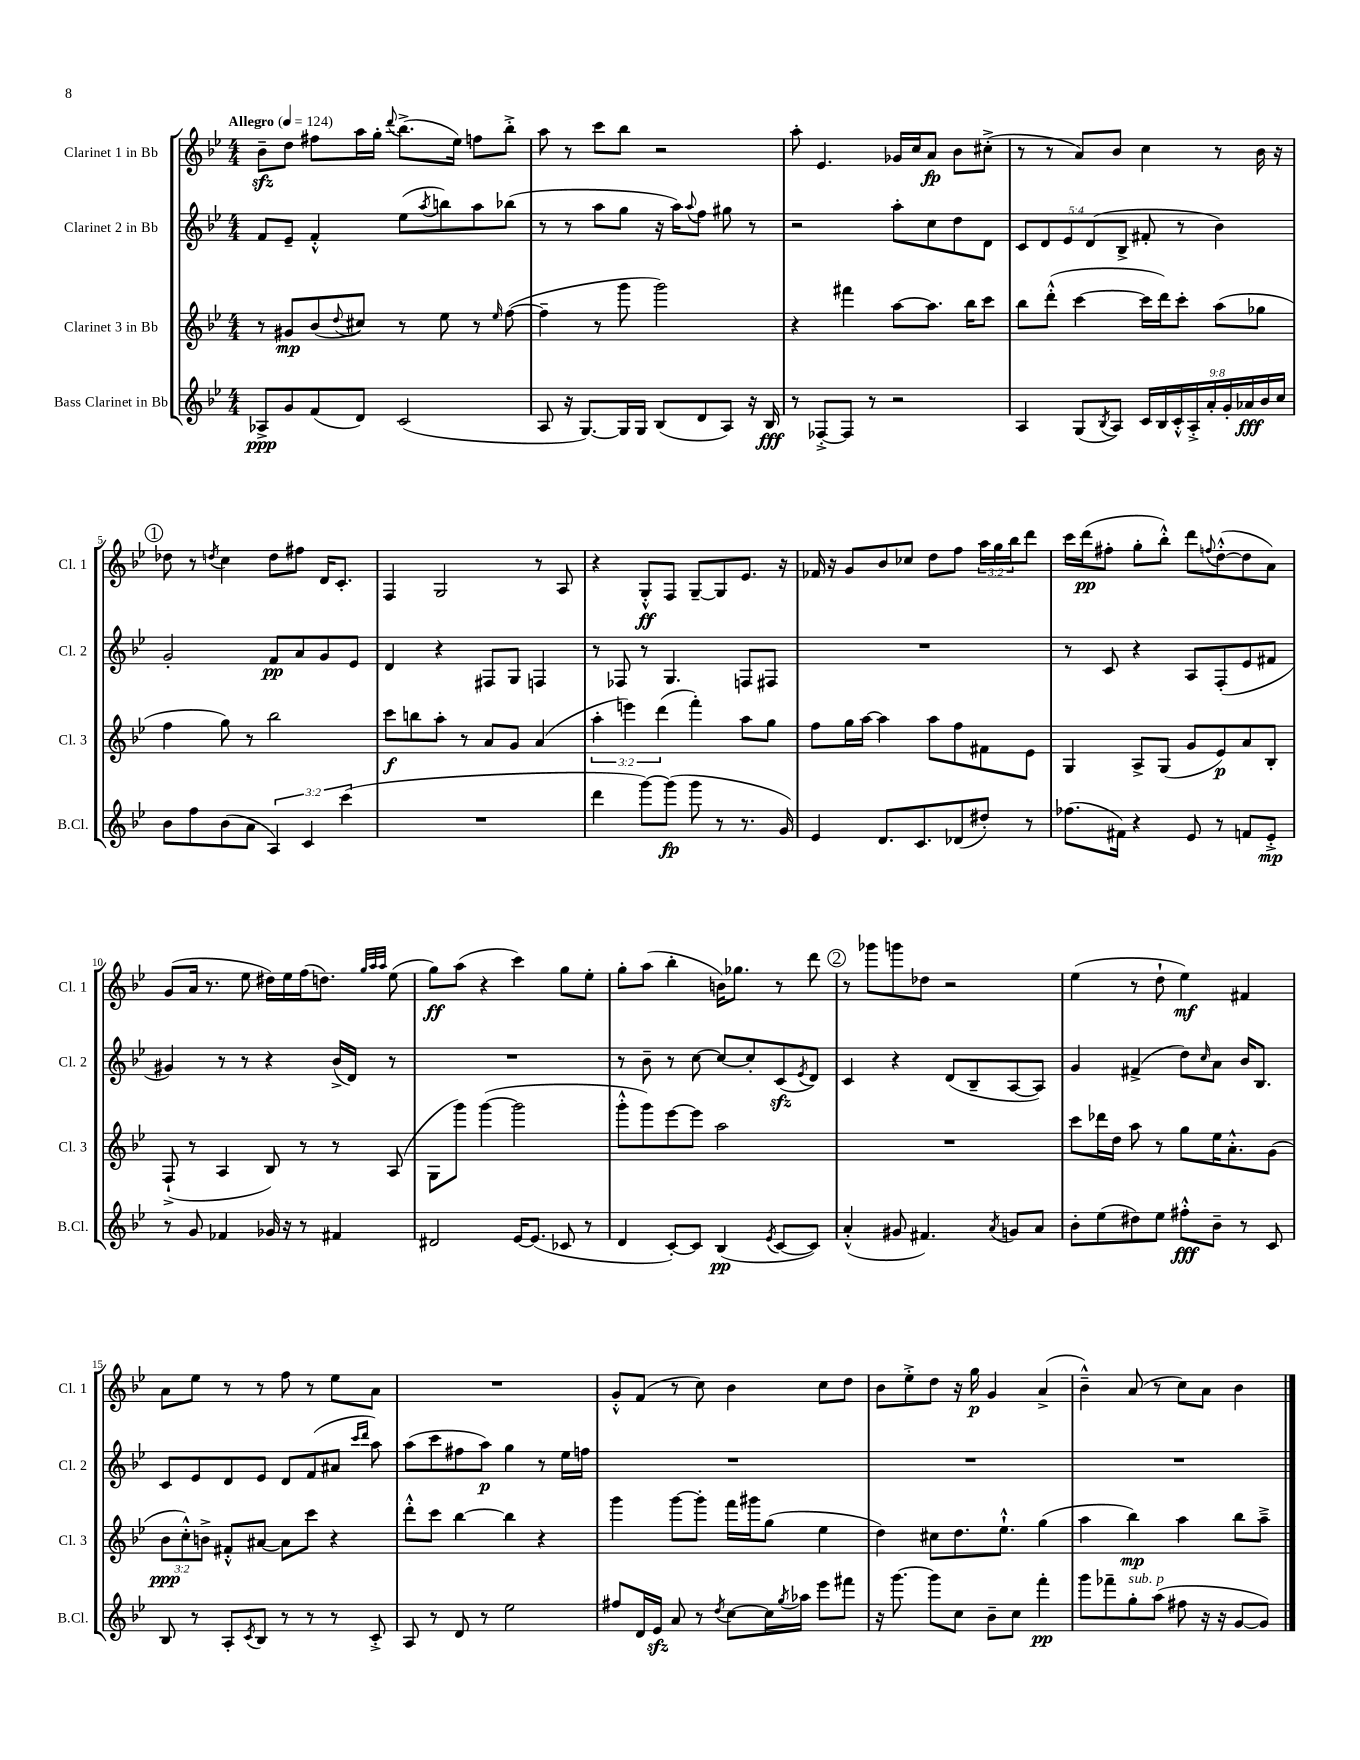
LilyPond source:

<<
\new StaffGroup <<
\new Staff = "s0" \with { instrumentName = "Clarinet 1 in Bb" shortInstrumentName = "Cl. 1" } {
    \clef treble \key bes \major \numericTimeSignature \time 4/4 \override Staff.TupletNumber.text = #tuplet-number::calc-fraction-text \tempo "Allegro" 4 = 124
    bes'8--\sfz d''8 fis''8 a''16 g''16-. \appoggiatura { d'''8 } bes''8.->( ees''16) f''8 bes''8-.-> |
    a''8 r8 c'''8 bes''8 r2 |
    a''8-. ees'4. ges'16 c''16 a'8\fp bes'8 cis''8-.->( |
    r8 r8 a'8) bes'8 c''4 r8 bes'16 r16 |
    \mark \markup { \circle "1" } des''8 r8 \acciaccatura { d''8 } c''4 d''8 fis''8 d'16 c'8.-. |
    f4 g2 r8 a8 |
    r4 g8-.-^\ff f8 g8~-- g8 ees'8. r16 |
    fes'16 r16 g'8 bes'8 ces''8 d''8 f''8 \tuplet 3/2 { a''16 g''16 bes''16 } d'''8 |
    c'''16 d'''16\pp( fis''8-. g''8-. bes''8-.-^) d'''8 \appoggiatura { f''8 } d''8~-.-^( d''8 a'8) |
    g'8( a'16 r8. ees''8 dis''16) ees''16 f''16( d''8.) \grace { g''32 a''32 a''32 } ees''8( |
    g''8\ff) a''8( r4 c'''4) g''8 ees''8-. |
    g''8-. a''8( bes''4-. b'16) ges''8. r8 d'''8 |
    \mark \markup { \circle "2" } r8 ges'''8 g'''8 des''8 r2 |
    ees''4( r8 d''8-! ees''4\mf) fis'4 |
    a'8 ees''8 r8 r8 f''8 r8 ees''8 a'8 |
    R1 |
    g'8-.-^ f'8( r8 c''8) bes'4 c''8 d''8 |
    bes'8 ees''8-.-> d''8 r16 g''16\p g'4 a'4->( |
    bes'4---^) a'8( r8 c''8) a'8 bes'4 \bar "|." |
}
\new Staff = "s1" \with { instrumentName = "Clarinet 2 in Bb" shortInstrumentName = "Cl. 2" } {
    \clef treble \key bes \major \numericTimeSignature \time 4/4 \override Staff.TupletNumber.text = #tuplet-number::calc-fraction-text
    f'8 ees'8-- f'4-.-^ ees''8( \acciaccatura { a''8 } b''8) a''8 bes''8( |
    r8 r8 a''8 g''8 r16 a''16) \appoggiatura { a''8 } f''8 gis''8 r8 |
    r2 a''8-. c''8 d''8 d'8 |
    \tuplet 5/4 { c'8 d'8 ees'8 d'8( bes8-> } fis'8-. r8 bes'4) |
    \mark \markup { \circle "1" } g'2-. f'8\pp a'8 g'8 ees'8 |
    d'4 r4 fis8 g8 f4 |
    r8 fes8 r8 g4. f8 fis8 |
    R1 |
    r8 c'8 r4 a8 f8-.( ees'8 fis'8 |
    gis'4) r8 r8 r4 bes'16->( d'16) r8 |
    R1 |
    r8 bes'8-- r8 c''8~ c''8~ c''8-. c'8\sfz( \acciaccatura { ees'8 } d'8) |
    \mark \markup { \circle "2" } c'4 r4 d'8( bes8-- a8~ a8) |
    g'4 fis'4->( d''8) \grace { c''16 } a'8 bes'16 bes8. |
    c'8 ees'8 d'8 ees'8 d'8 f'8( ais'8 \grace { c'''16 d'''16 } a''8) |
    a''8( c'''8 fis''8 a''8\p) g''4 r8 ees''16 f''16 |
    R1 |
    R1 |
    R1 \bar "|." |
}
\new Staff = "s2" \with { instrumentName = "Clarinet 3 in Bb" shortInstrumentName = "Cl. 3" } {
    \clef treble \key bes \major \numericTimeSignature \time 4/4 \override Staff.TupletNumber.text = #tuplet-number::calc-fraction-text
    r8 gis'8\mp bes'8( \appoggiatura { d''8 } cis''8) r8 ees''8 r8 \grace { ees''16 } f''8~( |
    f''4-- r8 g'''8 g'''2) |
    r4 fis'''4 a''8~ a''8. bes''16 c'''8 |
    bes''8 d'''8-.-^( c'''4~ c'''16 d'''16) c'''8-. a''8( ges''8 |
    \mark \markup { \circle "1" } f''4 g''8) r8 bes''2 |
    c'''8\f b''8 a''8-. r8 a'8 g'8 a'4( |
    \tuplet 3/2 { a''4-. e'''4) d'''4( } f'''4-.) a''8 g''8 |
    f''8 g''16 a''16~ a''4 a''8 f''8 fis'8 ees'8 |
    g4 a8-> g8( g'8 ees'8\p) a'8 bes8-. |
    f8-!->( r8 a4 bes8) r8 r8 a8( |
    g8 g'''8) g'''4~( g'''2 |
    g'''8-.-^ g'''8) ees'''8~ ees'''8 a''2 |
    \mark \markup { \circle "2" } R1 |
    c'''8 des'''16 d''16 a''8 r8 g''8 ees''16 a'8.-.-^ g'8( |
    \tuplet 3/2 { bes'8\ppp c''8-.-^) b'8-> } fis'8-.-^ ais'8~ ais'8 c'''8 r4 |
    d'''8-.-^ c'''8 bes''4~ bes''4 r4 |
    g'''4 g'''8~ g'''8-. f'''16 gis'''16 g''8( ees''4 |
    d''4) cis''8 d''8. ees''8.-!-^ g''4( |
    a''4 bes''4\mp) a''4 bes''8 a''8---> \bar "|." |
}
\new Staff = "s3" \with { instrumentName = "Bass Clarinet in Bb" shortInstrumentName = "B.Cl." } {
    \clef treble \key bes \major \numericTimeSignature \time 4/4 \override Staff.TupletNumber.text = #tuplet-number::calc-fraction-text
    aes8->\ppp g'8 f'8( d'8) c'2( |
    a8 r16 g8.~) g16 g16 bes8( d'8 a8) r16 bes16\fff |
    r8 fes8~-.-> fes8 r8 r2 |
    a4 g8( \acciaccatura { bes8 } a8) \tuplet 9/8 { c'16 bes16 c'16-.-^ a16-.-> a'16-. g'16-. aes'16\fff bes'16 c''16 } |
    \mark \markup { \circle "1" } bes'8 f''8 bes'8( a'8 \tuplet 3/2 { a4) c'4 c'''4( } |
    R1 |
    d'''4 g'''8~) g'''8\fp( g'''8 r8 r8. g'16) |
    ees'4 d'8. c'8. des'8( dis''8-.) r8 |
    fes''8.( fis'16) r4 ees'8 r8 f'8 ees'8-.->\mp |
    r8 g'8 fes'4 ges'16 r16 r8 fis'4 |
    dis'2 ees'16~ ees'8.( ces'8 r8 |
    d'4 c'8~-.) c'8 bes4\pp( \acciaccatura { ees'8 } c'8~ c'8) |
    \mark \markup { \circle "2" } a'4-.-^( gis'8 fis'4.) \acciaccatura { a'8 } g'8 a'8 |
    bes'8-. ees''8( dis''8) ees''8 fis''8-.-^\fff bes'8-- r8 c'8 |
    bes8 r8 a8-. \acciaccatura { c'8 } bes8 r8 r8 r8 c'8-.-> |
    a8 r8 d'8 r8 ees''2 |
    fis''8 d'16 ees'16\sfz a'8 r8 \acciaccatura { d''8 } c''8~ c''16 \acciaccatura { g''8 } aes''16 ees'''8 fis'''8 |
    r16 g'''8.~ g'''8 c''8 bes'8-- c''8 f'''4-.\pp |
    g'''8 fes'''8-- g''8-.^\markup { \italic "sub. p" } a''8( fis''8 r16 r16 g'8~ g'8) \bar "|." |
}
>>
>>
